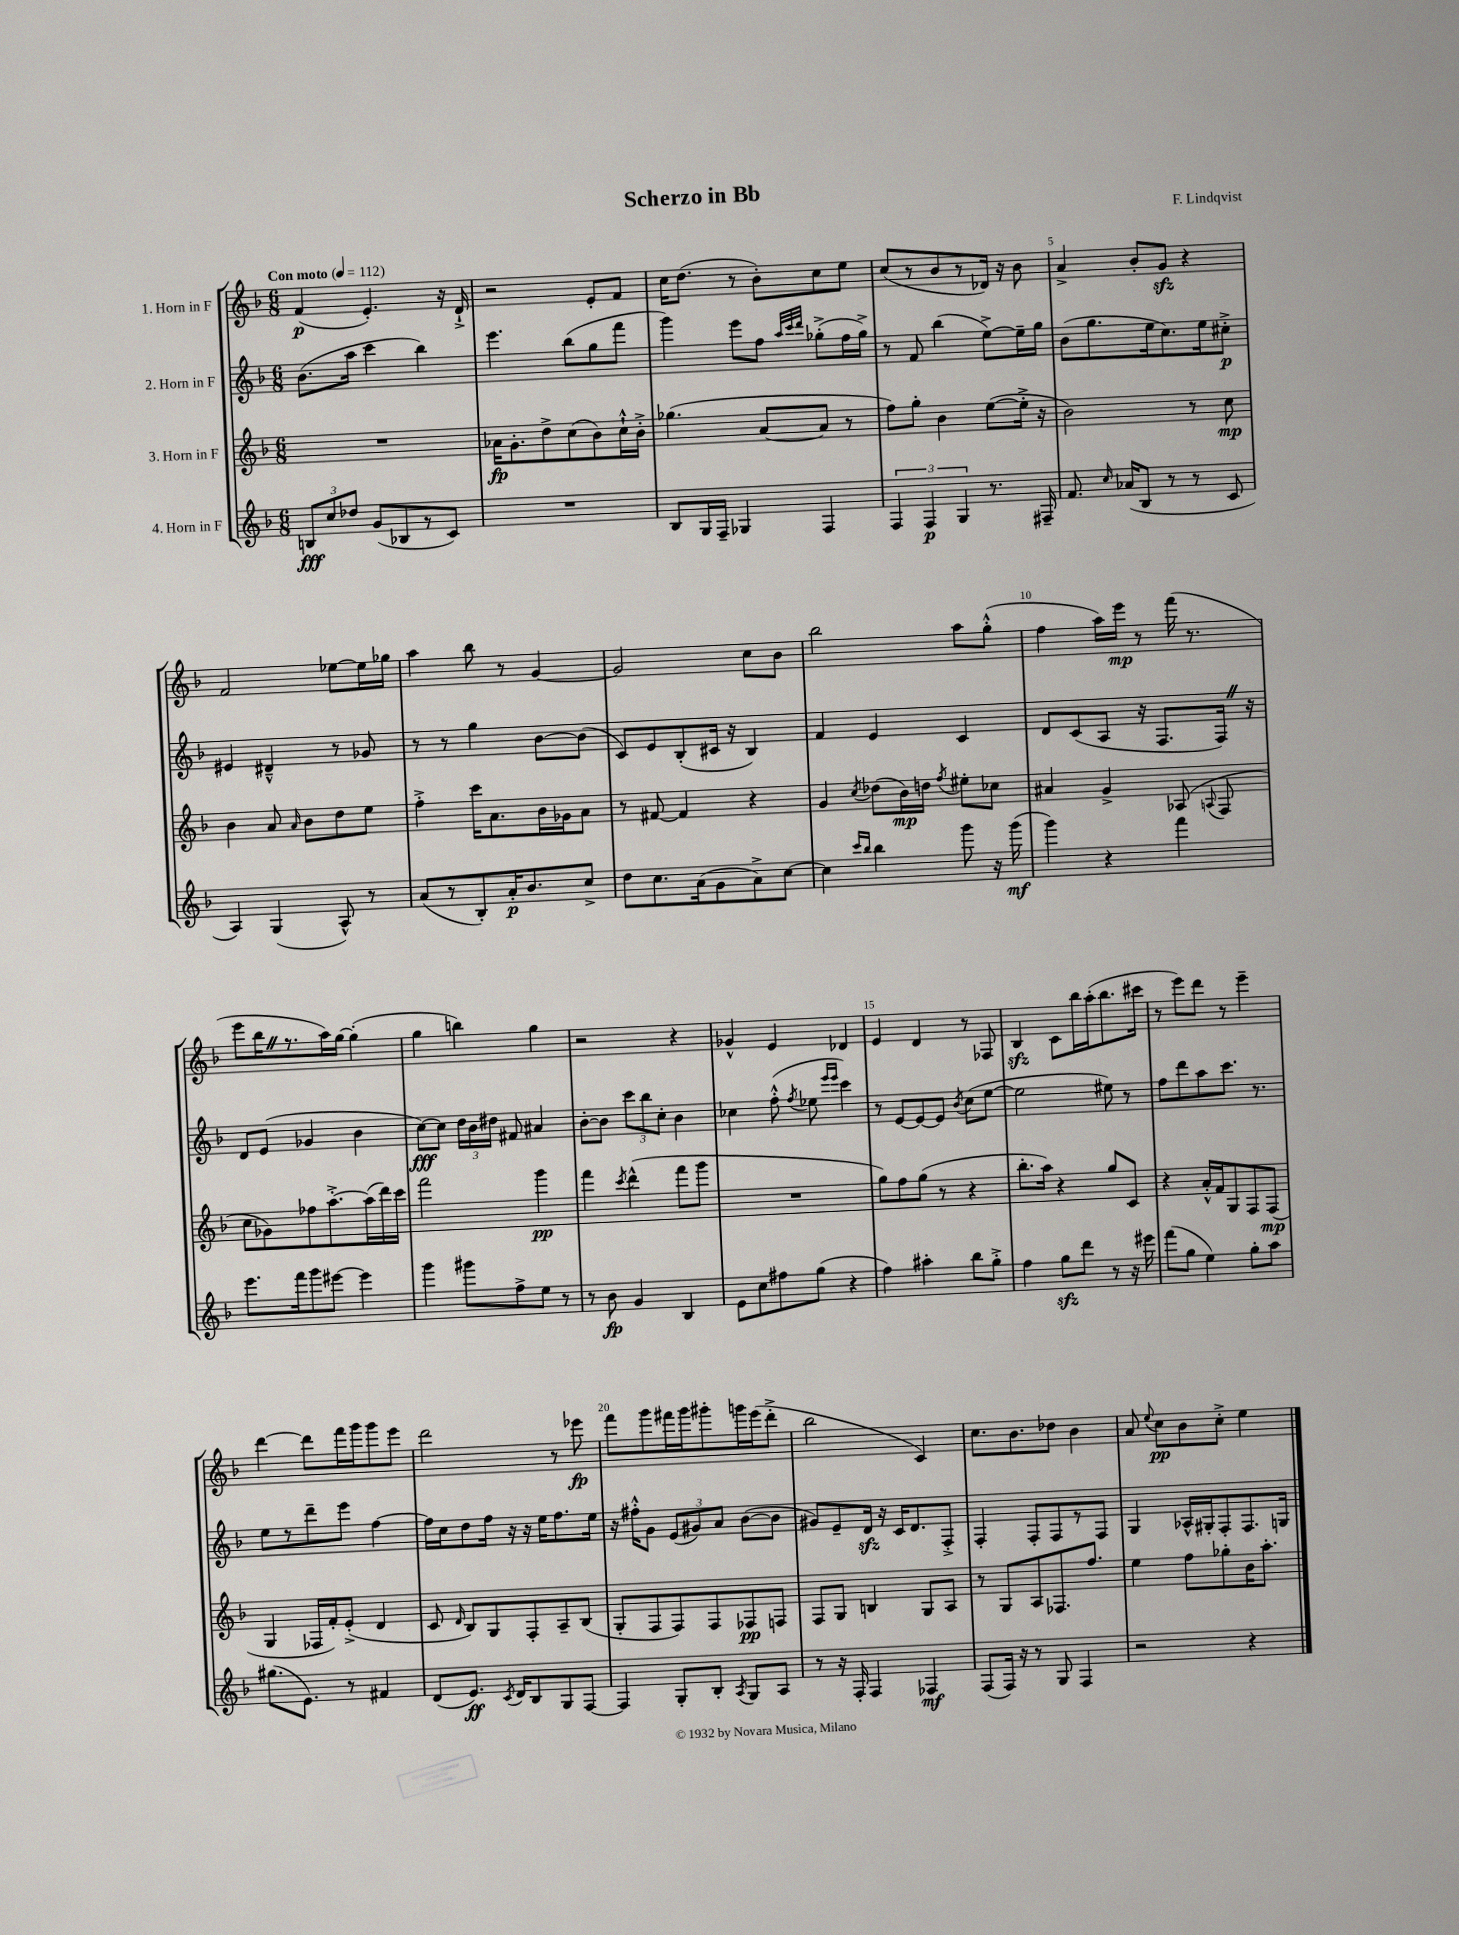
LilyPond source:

\header { title = "Scherzo in Bb" composer = "F. Lindqvist" }
<<
\new StaffGroup <<
\new Staff = "s0" \with { instrumentName = "1. Horn in F" } {
    \clef treble \key f \major \numericTimeSignature \time 6/8 \tempo "Con moto" 4 = 112
    \autoBeamOff f'4\p( e'4.-.) r16 d'16-!-> |
    r2 e'8[-. f'8] |
    c''16[ d''8.]( r8 bes'8[-.) c''8 e''8] |
    c''8[( r8 bes'8 r8 des'16]) r16 bes'8 |
    a'4-> bes'8[-. g'8]\sfz r4 |
    f'2 ees''8[~ ees''16 ges''16] |
    a''4 bes''8 r8 g'4~ |
    g'2 c''8[ bes'8] |
    bes''2 a''8[ g''8]-.-^( |
    f''4 a''16[) e'''16]\mp r8 f'''16( r8. |
    e'''8[ bes''16 \once \override BreathingSign.text = \markup { \musicglyph "scripts.caesura.straight" } \breathe r8. a''16) g''16]~ g''4-.( |
    g''4 b''4) g''4 |
    r2 r4 |
    ges'4-^ e'4 des'4 |
    e'4 d'4 r8 fes8 |
    bes4\sfz c'8[ bes''16 a''16-.( bes''8. cis'''16] |
    r8 e'''8[) d'''8] r8 e'''4-- |
    d'''4~ d'''8[ f'''16 g'''16 g'''8 e'''8] |
    d'''2 r8 ees'''8\fp |
    f'''8[ g'''8 fis'''16 g'''16 gis'''8-. g'''16 e'''16( d'''8]-.-> |
    bes''2 c'4) |
    c''8.[ bes'8. des''8] bes'4 |
    a'8 \appoggiatura { e''8 } c''8[\pp bes'8 c''8]-.-> e''4 \bar "|." |
}
\new Staff = "s1" \with { instrumentName = "2. Horn in F" } {
    \clef treble \key f \major \numericTimeSignature \time 6/8
    \autoBeamOff bes'8.[( a''16] c'''4 bes''4) |
    e'''4. bes''8[( g''8 f'''8] |
    g'''4) e'''8[ f''8] \grace { a''32[ c'''32 d'''32] } ges''8[-.->( f''16 ges''16]->) |
    r8 f'8 bes''4( e''8[~->) e''16-- g''16] |
    bes'8[( g''8. e''16 c''8.) e''16 cis''8]-.->\p |
    eis'4 dis'4---^ r8 ges'8 |
    r8 r8 g''4 bes'8[~ bes'8]( |
    c'8[) e'8 bes8-.( cis'16] r16 bes4) |
    f'4 e'4 c'4 |
    d'8[ c'8( a8] r16 f8.[ f16]) \once \override BreathingSign.text = \markup { \musicglyph "scripts.caesura.straight" } \breathe r16 |
    d'8[ e'8]( ges'4 bes'4 |
    c''8[~\fff) c''8] \tuplet 3/2 { d''16[ bes'16 dis''16] } fis'8 ais'4 |
    bes'8[~-. bes'8] \tuplet 3/2 { c'''8[ bes''8 c''8]-. } bes'4 |
    ces''4 f''8-.-^( \acciaccatura { f''8 } ees''8 \grace { e'''16[ e'''16] } c'''4) |
    r8 e'8[~ e'8~ e'8] \acciaccatura { bes'8 } c''8[( e''8]~ |
    e''2 eis''8) r8 |
    f''8[ d'''8 a''8 c'''8.] r8. |
    e''8[ r8 d'''8-- e'''8] f''4~ |
    f''16[ c''16 d''8 f''16] r16 r16 e''16[ f''8. e''16] |
    r16 fis''16[-.-^ g'8] \tuplet 3/2 { e'8[( gis'8) a'8] } bes'8[~( bes'8] |
    gis'8[) e'8-- d'16]\sfz r16 c'16[ d'8. f8]-.-> |
    f4-. f8[-. f8 r8 f8] |
    g4 aes16[-^ gis16-. f8-. f8. g16] \bar "|." |
}
\new Staff = "s2" \with { instrumentName = "3. Horn in F" } {
    \clef treble \key f \major \numericTimeSignature \time 6/8
    \autoBeamOff R2. |
    aes'16[\fp g'8.-. d''8-> c''8( bes'8) c''16-!-^ bes'16]-.-> |
    ges''4.( a'8[~ a'8] r8 |
    f''8[) g''8]-. bes'4 e''8[~( e''16]-.-> r16 |
    bes'2) r8 c''8\mp |
    bes'4 a'8 \grace { a'16 } bes'8[ d''8 e''8] |
    f''4-.-> c'''16[ a'8. bes'16 ges'16 a'8] |
    r8 fis'8~ fis'4 r4 |
    g'4 \acciaccatura { c''8 } des''8[( bes'16\mp) d''16] \acciaccatura { f''8 } eis''8[-. ces''8] |
    ais'4 g'4-> aes8( \appoggiatura { a8 } f8 |
    c''8[ ges'8) fes''8 a''8.~-.-> a''16( d'''16) c'''16] |
    f'''2 g'''4\pp |
    f'''4 \acciaccatura { c'''8 } d'''4-^( f'''8[ g'''8] |
    R2. |
    g''8[) f''8 g''8]( r8 r4 |
    bes''8.[-. a''16]) r4 g''8[ c'8] |
    r4 a'16[-.-^ f'16 g8 f8 f8]\mp( |
    g4 fes16[ f'16-.) e'8]-.->( d'4 |
    c'8 \grace { d'16 } bes8[) g8 f8-. a8-- bes8]( |
    g8[-. f8 f8) f8 fes8\pp f8] |
    f8[ g8] b4 g8[ a8] |
    r8 g8[ a8 fes8. f''8.] |
    e''4 f''8[ ges''8-. bes'16 a''8.]-. \bar "|." |
}
\new Staff = "s3" \with { instrumentName = "4. Horn in F" } {
    \clef treble \key f \major \numericTimeSignature \time 6/8
    \autoBeamOff \tuplet 3/2 { b8[\fff c''8 des''8] } g'8[( bes8 r8 c'8]) |
    R2. |
    bes8[ g16 f16]-- ges4 f4 |
    \tuplet 3/2 { f4 f4\p g4 } r8. fis16-- |
    f'8. \grace { c''16 } aes'16[( bes8] r8 r8 c'8 |
    a4) g4( a8-^) r8 |
    a'8[( r8 bes8-.) a'16-.\p bes'8. c''8]-> |
    d''8[ c''8. a'16( g'8 a'8->) c''8]~ |
    c''4 \grace { c'''16[ bes''16] } bes''4 g'''8 r16 g'''16\mf( |
    g'''4) r4 f'''4 |
    e'''8.[ f'''16 g'''8 eis'''8]~ eis'''4 |
    g'''4 gis'''8[ f''8-> e''8] r8 |
    r8 bes'8\fp g'4 bes4 |
    e'8[ c''8 fis''8 g''8]( r4 |
    f''4) ais''4-. bes''8[ g''8]-.-> |
    f''4 g''8[\sfz d'''8] r8 r16 eis'''16 |
    f'''8[( g''8] e''4) g''8[-. a''8] |
    gis''8.[( e'8.]) r8 fis'4 |
    d'8[( e'8.]\ff) \acciaccatura { c'8 } d'16[ bes8 g8 f8]~ |
    f4 g8[-. bes8]-. \acciaccatura { a8 } g8[ a8] |
    r8 r16 f16-. f4 fes4\mf |
    f8[( f16]) r16 r8 g8 f4 |
    r2 r4 \bar "|." |
}
>>
>>
\layout { \context { \Score \override BarNumber.break-visibility = ##(#f #t #t) barNumberVisibility = #(every-nth-bar-number-visible 5) } }
